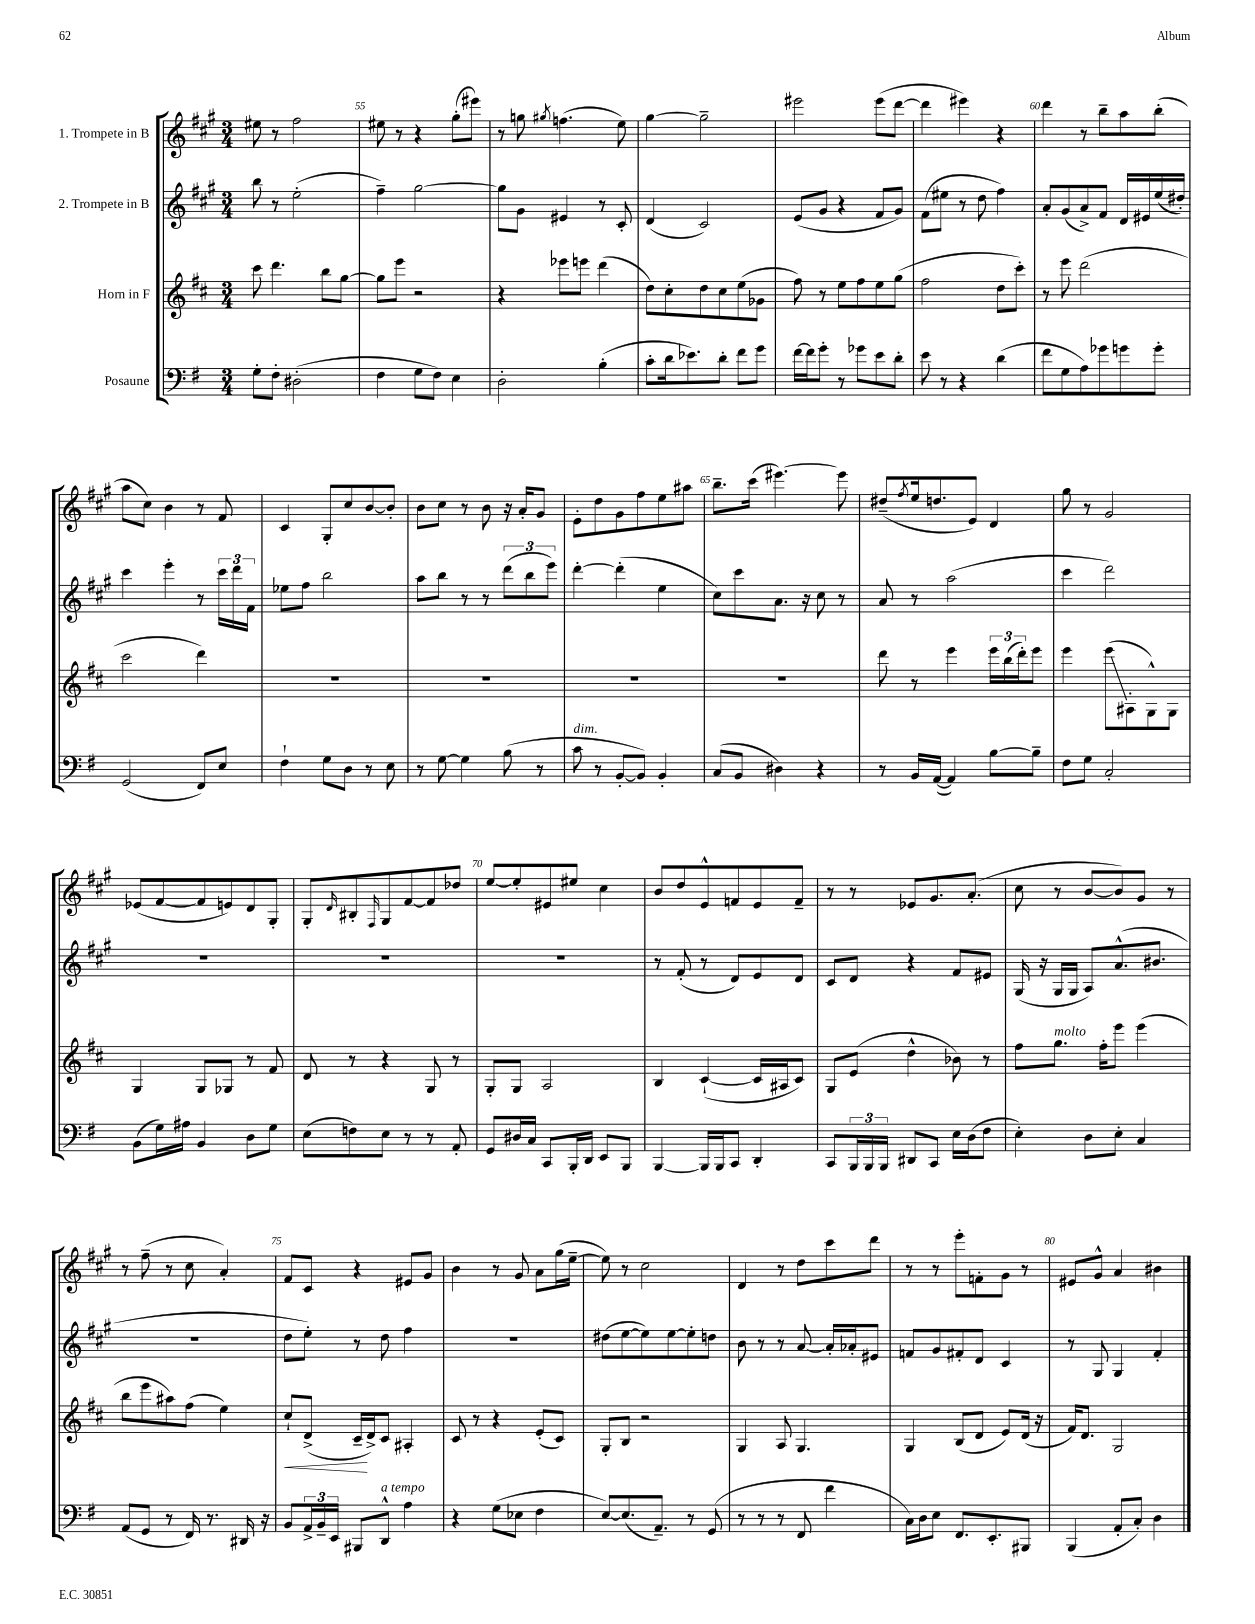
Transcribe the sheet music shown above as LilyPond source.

<<
\new StaffGroup <<
\new Staff = "s0" \with { instrumentName = "1. Trompete in B" } {
    \clef treble \key a \major \numericTimeSignature \time 3/4
    eis''8 r8 fis''2 |
    eis''8 r8 r4 gis''8-.( eis'''8) |
    r8 g''8 \acciaccatura { gis''8 } f''4.( e''8) |
    gis''4~ gis''2-- |
    eis'''2 eis'''8( d'''8~ |
    d'''4 eis'''4) r4 |
    d'''4 r8 b''8-- a''8 b''8-.( |
    a''8 cis''8) b'4 r8 fis'8 |
    cis'4 gis8-. cis''8 b'8~ b'8-. |
    b'8 cis''8 r8 b'8 r16 a'16-. gis'8 |
    e'8-. d''8 gis'8 fis''8 e''8 ais''8 |
    b''8.-- cis'''16( eis'''4.~) eis'''8 |
    dis''8--( \acciaccatura { fis''8 } e''16 d''8. e'8) d'4 |
    gis''8 r8 gis'2 |
    ees'8( fis'8~ fis'8 e'8) d'8 gis8-. |
    gis8-. \grace { d'16 } bis8-. \grace { fis16 } gis8 fis'8~ fis'8 des''8 |
    e''8~ e''8-. eis'8 eis''8 cis''4 |
    b'8 d''8 e'8-^ f'8 e'8 f'8-- |
    r8 r8 ees'8 gis'8. a'8.-.( |
    cis''8 r8 b'8~ b'8) gis'8 r8 |
    r8 fis''8--( r8 cis''8 a'4-.) |
    fis'8 cis'8 r4 eis'8 gis'8 |
    b'4 r8 gis'8 a'8 gis''16( e''16~-- |
    e''8) r8 cis''2 |
    d'4 r8 d''8 cis'''8 d'''8 |
    r8 r8 e'''8-. f'8-. gis'8 r8 |
    eis'8 gis'8-^ a'4 bis'4 \bar "|." |
}
\new Staff = "s1" \with { instrumentName = "2. Trompete in B" } {
    \clef treble \key a \major \numericTimeSignature \time 3/4
    b''8 r8 e''2-.( |
    fis''4--) gis''2~ |
    gis''8 gis'8 eis'4 r8 cis'8-. |
    d'4( cis'2) |
    e'8( gis'8 r4 fis'8 gis'8) |
    fis'8( eis''8 r8 d''8 fis''4) |
    a'8-. gis'8( a'8->) fis'8 d'16 eis'16 e''16( dis''16-.) |
    cis'''4 e'''4-. r8 \tuplet 3/2 { cis'''16 d'''16 fis'16 } |
    ees''8 fis''8 b''2 |
    a''8 b''8 r8 r8 \tuplet 3/2 { d'''8( b''8 e'''8) } |
    d'''4~-. d'''4-.( e''4 |
    cis''8) cis'''8 a'8. r16 cis''8 r8 |
    a'8 r8 a''2( |
    cis'''4 d'''2) |
    R2. |
    R2. |
    R2. |
    r8 fis'8-.( r8 d'8) e'8 d'8 |
    cis'8 d'8 r4 fis'8 eis'8 |
    gis16( r16 gis16 gis16 a8) a'8.-^( bis'8. |
    R2. |
    d''8 e''8-.) r8 d''8 fis''4 |
    R2. |
    dis''8( e''8~ e''8) e''8~ e''8-. d''8 |
    b'8 r8 r8 a'8~ a'16-. aes'16-. eis'8 |
    f'8 gis'8 fis'8-. d'8 cis'4 |
    r8 gis8 gis4 fis'4-. \bar "|." |
}
\new Staff = "s2" \with { instrumentName = "Horn in F" } {
    \clef treble \key d \major \numericTimeSignature \time 3/4
    cis'''8 d'''4. b''8 g''8~ |
    g''8 e'''8 r2 |
    r4 ees'''8 e'''8 d'''4( |
    d''8) cis''8-. d''8 cis''8 e''8( ges'8 |
    fis''8) r8 e''8 fis''8 e''8 g''8( |
    fis''2 d''8 cis'''8-.) |
    r8 e'''8 d'''2( |
    cis'''2 d'''4) |
    R2. |
    R2. |
    R2. |
    R2. |
    d'''8 r8 e'''4 \tuplet 3/2 { e'''16 b''16( d'''16-.) } e'''8 |
    e'''4 e'''8\glissando( ais8-. g8-^) g8 |
    g4 g8 ges8 r8 fis'8 |
    d'8 r8 r4 g8 r8 |
    g8-. g8 a2 |
    b4 cis'4~-!( cis'16 ais16 cis'8) |
    g8 e'8( d''4-^ bes'8) r8 |
    fis''8 g''8.^\markup { \italic "molto" } fis''16-. e'''8 e'''4( |
    b''8 e'''8 ais''8) fis''8( e''4) |
    cis''8-!\< d'8->( cis'16--\! d'16->) cis'8 ais4-. |
    cis'8 r8 r4 e'8-.( cis'8) |
    g8-. b8 r2 |
    g4 a8 g4. |
    g4 b8( d'8 e'8) d'16( r16 |
    fis'16) d'8. g2 \bar "|." |
}
\new Staff = "s3" \with { instrumentName = "Posaune" } {
    \clef bass \key g \major \numericTimeSignature \time 3/4
    g8-. fis8-. dis2-.( |
    fis4 g8 fis8) e4 |
    d2-. b4-.( |
    c'8-. d'16 ees'8.) d'8-. fis'8 g'8 |
    fis'16~ fis'16 g'8-. r8 ges'8 e'8 d'8-. |
    e'8 r8 r4 d'4( |
    fis'8 g8 a8) ges'8 g'8 g'8-. |
    g,2( fis,8) e8 |
    fis4-! g8 d8 r8 e8 |
    r8 g8~ g4 b8( r8 |
    c'8^\markup { \italic "dim." } r8 b,8~-. b,8) b,4-. |
    c8( b,8 dis4) r4 |
    r8 b,16 a,16~( a,4) b8~ b8-- |
    fis8 g8 c2-. |
    b,8( g16) ais16 b,4 d8 g8 |
    e8( f8) e8 r8 r8 a,8-. |
    g,8 dis16 c16 c,8 b,,16-. d,16 e,8 b,,8 |
    b,,4~ b,,16 b,,16 c,8 d,4-. |
    c,8 \tuplet 3/2 { b,,16 b,,16 b,,16 } dis,8 c,8 e16 d16( fis8 |
    e4-.) d8 e8-. c4 |
    a,8( g,8 r8 fis,16) r8. dis,16 r16 |
    b,8 \tuplet 3/2 { a,16-> b,16-- e,16 } bis,,8 d,8-^^\markup { \italic "a tempo" } a4 |
    r4 g8( ees8 fis4 |
    e8~) e8.( a,8.--) r8 g,8( |
    r8 r8 r8 fis,8 fis'4 |
    c16) d16 e8 fis,8. e,8.-. bis,,8 |
    b,,4( a,8-. c8-.) d4 \bar "|." |
}
>>
>>
\layout { \context { \Score currentBarNumber = #54 \override BarNumber.break-visibility = ##(#f #t #t) barNumberVisibility = #(every-nth-bar-number-visible 5) } }
